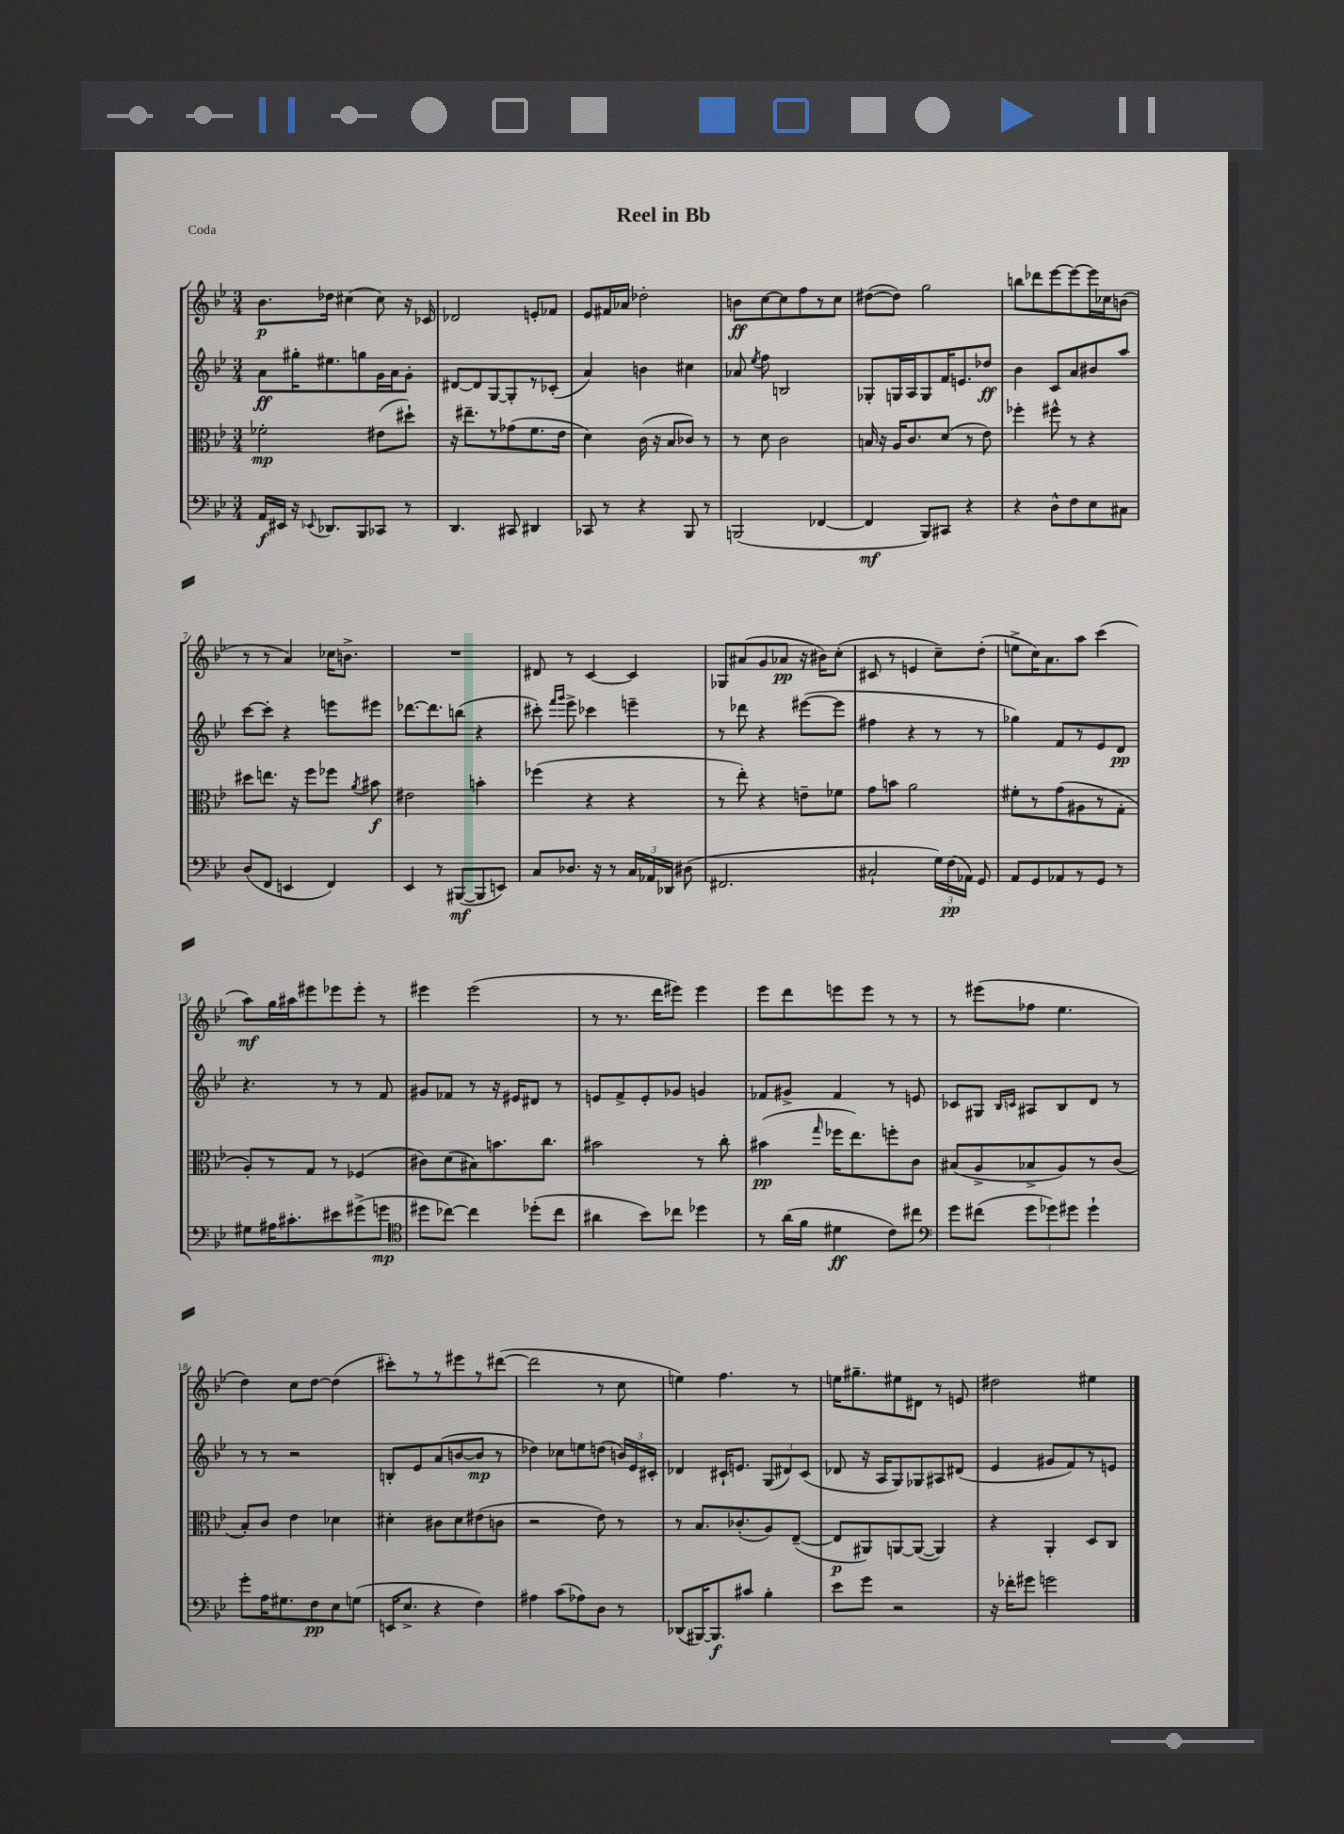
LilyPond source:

\header { title = "Reel in Bb" piece = "Coda" }
<<
\new StaffGroup <<
\new Staff = "s0" {
    \clef treble \key bes \major \numericTimeSignature \time 3/4
    \autoBeamOff bes'8.[\p des''16] cis''4( cis''8) r16 ces'16 |
    des'2 e'8[-. fes'8] |
    ees'8[ fis'16 aes'16] des''2-. |
    b'8[\ff c''8~ c''8 f''8 r8 c''8] |
    dis''8[~( dis''8]) g''2 |
    b''8[ des'''8 ees'''8~ ees'''8~ ees'''16 ces''16 b'8]( |
    r8 r8 a'4) ces''16[ b'8.]-> |
    R2. |
    dis'8 r8 c'4~ c'4 |
    ges8[ ais'8( g'8 aes'8]\pp r16 bis'16[) c''8]-.( |
    cis'8 r8 e'4 c''8[--) d''8]-.( |
    e''8[-> c''16) a'8. a''8] c'''4( |
    a''8[\mf) g''16 ais''16 eis'''8 ees'''8 ees'''8]-. r8 |
    eis'''4 eis'''2( |
    r8 r8. d'''16[ eis'''8]) eis'''4 |
    ees'''8[ d'''8 e'''8 e'''8] r8 r8 |
    r8 eis'''8[( fes''8] ees''4. |
    d''4) c''8[ d''8]~ d''4( |
    cis'''8[-.) r8 r8 eis'''8 r8 dis'''8]~( |
    dis'''2 r8 c''8 |
    e''4) f''4. r8 |
    e''16[ gis''8.-- eis''8 dis'8] r8 e'8 |
    dis''2 eis''4 \bar "|." |
}
\new Staff = "s1" {
    \clef treble \key bes \major \numericTimeSignature \time 3/4
    \autoBeamOff a'8[\ff gis''16-. eis''8. g''8 g'16 a'16 g'8]-. |
    dis'8[~ dis'8 g8~ g8-. r8 ces'8]-.( |
    a'4) b'4 cis''4 |
    aes'8 \acciaccatura { ees''8 } f''8 b2 |
    ges8[-. g16 a16 g8 f'16 e'8. des''8]\ff |
    bes'4 c'8[ a'8 bis'8 a''8] |
    c'''8[~ c'''8]-. r4 e'''8[ eis'''8] |
    des'''8.[~ des'''8. b''8]( r4 |
    cis'''8-.) \grace { f'''16[ g'''16] } ees'''8-> ces'''4 e'''4-- |
    r8 des'''8 r4 eis'''8[~( eis'''8] |
    fis''4 r4 r8 r8 |
    ges''4) f'8[ r8 ees'8 d'8]\pp |
    r4. r8 r8 f'8 |
    gis'8[ fes'8] r8 r16 eis'16[ dis'8] r8 |
    e'8[ f'8-> e'8-. ges'8] g'4 |
    fes'8[ gis'8]-> fes'4 r8 e'8 |
    ces'8[ gis8] \grace { bes16[ c'16] } ais8[ bes8 d'8] r8 |
    r8 r8 r2 |
    b8[-. ees'8 a'8( b'8~ b'8]\mp r8 |
    des''4) ces''8[ e''8 d''8]( \tuplet 3/2 { b'16[) ees'16 cis'16]-. } |
    des'4 cis'16[-! e'8.] \tuplet 3/2 { g8[( dis'8) cis'8]( } |
    des'8 r16 a16[ g8) ges8 ais8 dis'8]( |
    ees'4 gis'8[ f'8) r8 e'8] \bar "|." |
}
\new Staff = "s2" {
    \clef alto \key bes \major \numericTimeSignature \time 3/4
    \autoBeamOff fes'2-.\mp eis'8[( dis''8]-!) |
    r16 eis''8.[-- r8 ges'8( f'8. ees'16] |
    d'4) c'16( r16 bes8[ ces'8]) r8 |
    r8 d'8 c'2 |
    b16 r16 a16[ c'8. d'8]( r8 ees'8) |
    fes''4-. fis''8-^ r8 r4 |
    dis''8[ e''8.] r16 f''8[ fes''8] \acciaccatura { a'8 } bis'8\f |
    eis'2 b'4-. |
    fes''4( r4 r4 |
    r8 ees''8-.) r4 e'8[-- fes'8] |
    g'8[ b'8] a'2 |
    fis'8[-. r8 g'8( ais8 r8 g8]-. |
    a8[-.) r8 g8] r8 fes4( |
    cis'8[) d'8( bis8) b'8. c''8.] |
    bis'2 r8 c''8-. |
    bis'4\pp( \grace { g''16 } fes''16[ ees''8.) f''8-. c'8] |
    bis8[( a8-> bes8-> a8) r8 c'8]( |
    bes8[-.) c'8] ees'4 des'4 |
    dis'4-. cis'8[ dis'8 eis'8( c'8] |
    r2 ees'8) r8 |
    r8 bes8.[ ces'8.-.( a8) ees8]~--( |
    ees8[\p ais,8) a,8~ a,8]~( a,4) |
    r4 a,4-. d8[ c8] \bar "|." |
}
\new Staff = "s3" {
    \clef bass \key bes \major \numericTimeSignature \time 3/4
    \autoBeamOff a,16[\f eis,16] r16 \appoggiatura { ees,8 } des,8.[ bes,,8 ces,8] r8 |
    d,4. cis,8 dis,4 |
    ces,8 r8 r4 bes,,8 r8 |
    b,,2( fes,4~ |
    fes,4\mf bes,,8[) cis,8] r4 |
    r4 d8[-^ f8 ees8 cis8] |
    d8[( f,8] e,4 f,4) |
    ees,4 r8 bis,,8[~\mf( bis,,8 e,8]) |
    c8[ des8.] r16 r8 \tuplet 3/2 { c16[ aes,16 des,16] } dis8( |
    fis,2. |
    cis2-! \tuplet 3/2 { g16[) f16\pp( aes,16]) } g,8 |
    a,8[ g,8 aes,8 r8 g,8] r8 |
    gis8[ ais16 cis'8.-. eis'8 gis'8->( g'8]\mp |
    \clef tenor dis''8[ ces''8]~) ces''4 des''8[-.( ces''8] |
    ais'4 bes'8[) ces''8] des''4 |
    r8 a'16[( f'16] dis'4\ff c'8[) cis''8] |
    \clef bass g'8[ fis'8]( \tuplet 3/2 { g'8[ ges'8) gis'8] } gis'4-! |
    g'8[-. a16 gis8. f8\pp ees8 g8]( |
    e,16[ ees8.]-> r4 f4) |
    ais4 c'8[( aes8) d8] r8 |
    des,8[( bis,,16~) bis,,8.\f cis'8] bes4-. |
    ees'8[ g'8] r2 |
    r16 fes'16[-. gis'8] g'2 \bar "|." |
}
>>
>>
